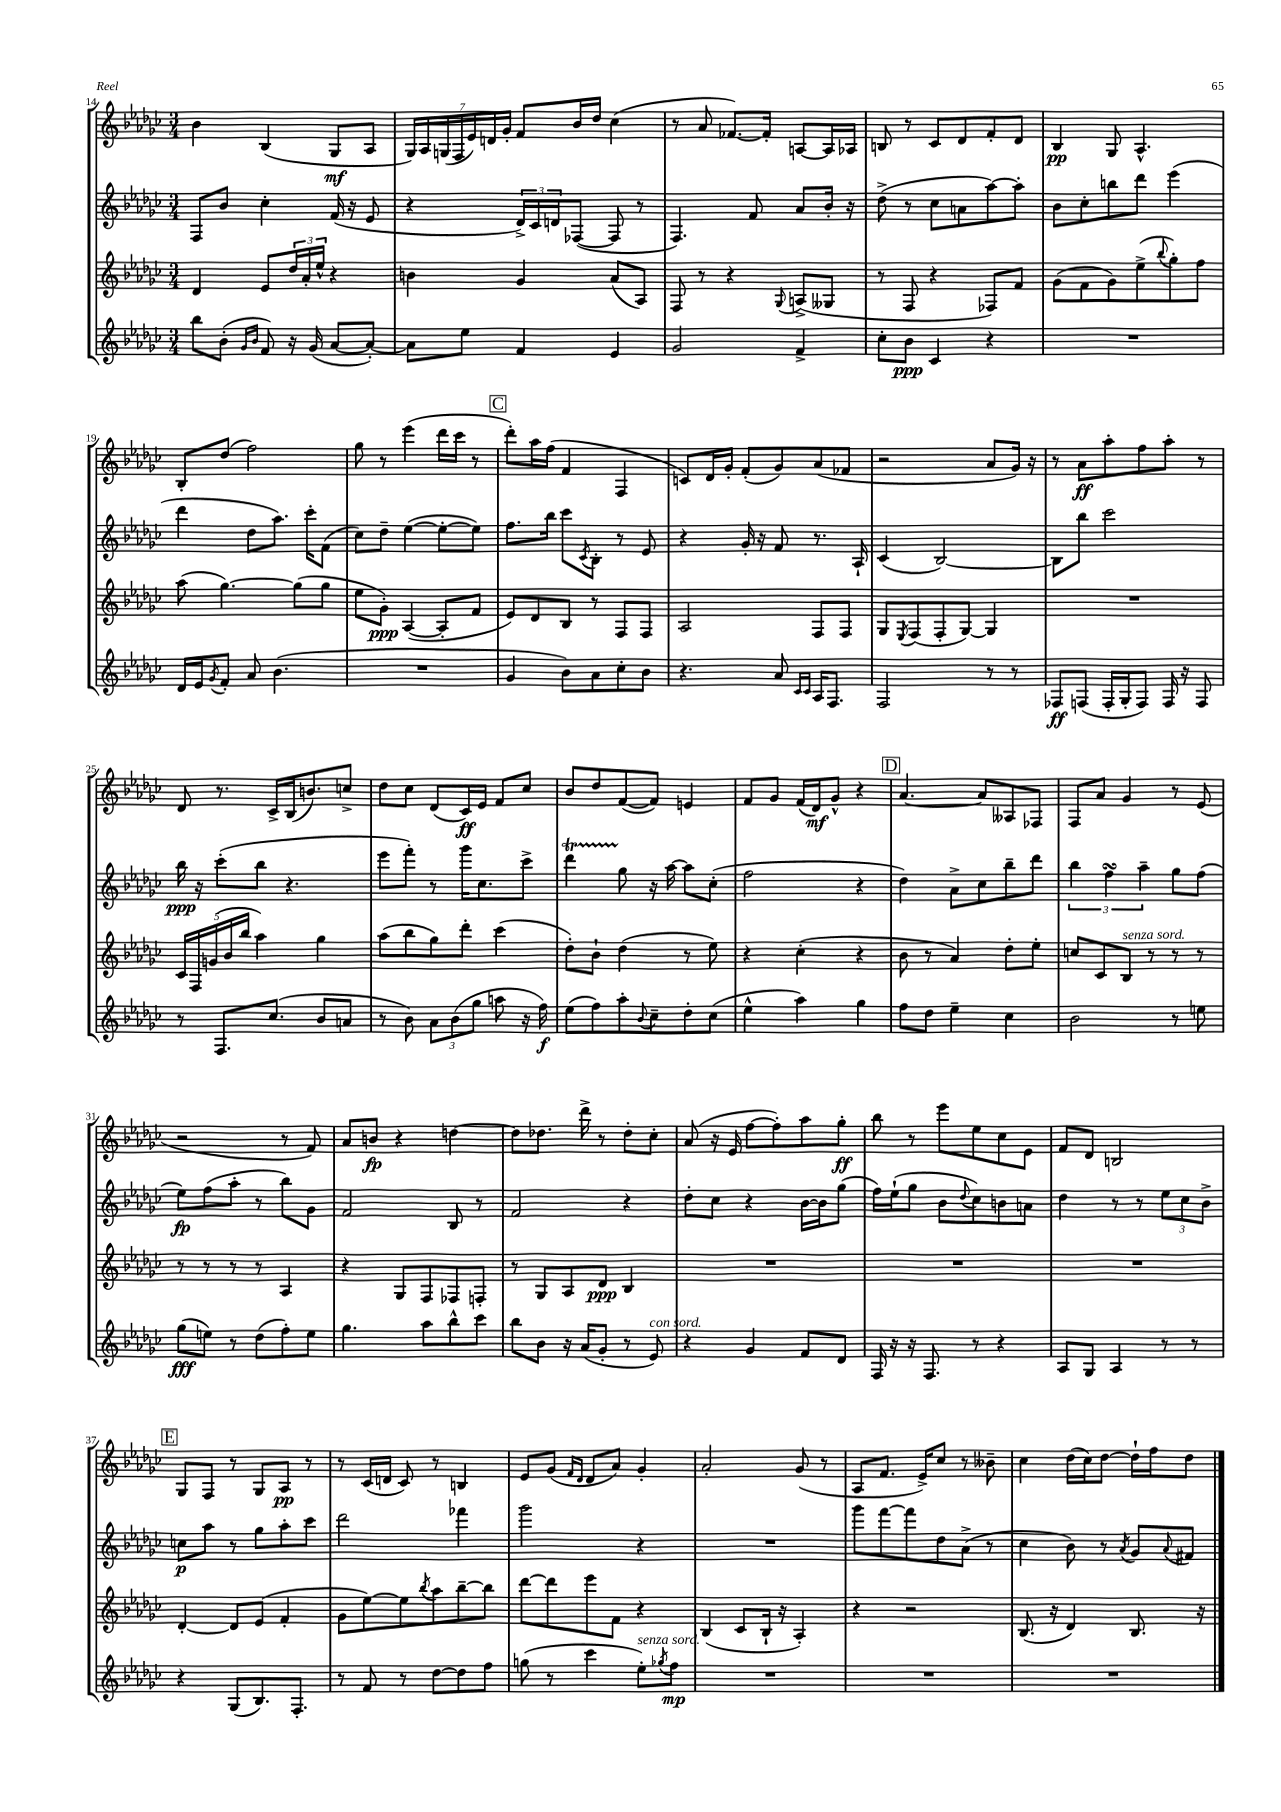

**kern	**kern	**kern	**kern
*staff4	*staff3	*staff2	*staff1
*clefG2	*clefG2	*clefG2	*clefG2
*k[b-e-a-d-g-c-]	*k[b-e-a-d-g-c-]	*k[b-e-a-d-g-c-]	*k[b-e-a-d-g-c-]
*M3/4	*M3/4	*M3/4	*M3/4
8bb-	4d-	8F	4b-
(8b-'	.	8b-	.
16qqg-	.	.	.
16qqb-	.	.	.
8f)	8e-	4cc-'	(4B-
16r	24dd-	.	.
.	24a-'	.	.
(16g-	.	.	.
.	24ee-^^	.	.
[8a-	4r	(16f	8G-
.	.	16r	.
8a-'_)	.	8e-	8A-
=	=	=	=
8a-]	4b	4r	28G-)
.	.	.	28A-
.	.	.	(28G
.	.	.	28F
8ee-	.	.	.
.	.	.	28e-)
.	.	.	28d
.	.	.	28g-'
4f	4g-	24d-^)	8f
.	.	24c-	.
.	.	24d	.
.	.	([8F-	16b-
.	.	.	16dd-
4e-	(8a-	8F-]	(4cc-
.	8A-)	8r	.
=	=	=	=
2g-	8F	4.F)	8r
.	8r	.	8a-
.	4r	.	[8.f-)
.	.	8f	.
.	.	.	16f-']
.	8qqG-	.	.
4f^	(8A^	8a-	[8A
.	8G--	16b-'	16A]
.	.	16r	16A-
=	=	=	=
8cc-'	8r	(8dd-^	8B
8b-	8F	8r	8r
4c-	4r	8cc-	8c-
.	.	8a	8d-
4r	8F-)	[8aa-)	8f'
.	8f	8aa-']	8d-
=	=	=	=
2.r	(8g-	8b-	4B-
.	8f	8cc-'	.
.	8g-)	8bb	8G-
.	(8ee-^	8ddd-	4.A-^^
.	8qqbb-	.	.
.	8gg-')	(4eee-	.
.	8ff	.	.
=	=	=	=
16d-	(8aa-	4ddd-	8B-'
16e-	.	.	.
8qg-	.	.	.
8f'	[4.gg-)	.	(8dd-
8a-	.	8dd-	2ff)
(4.b-	.	8.aa-)	.
.	(8gg-]	.	.
.	.	16ccc-'	.
.	8gg-	(8f	.
=	=	=	=
2.r	8ee-	8cc-)	8gg-
.	8g-')	8dd-~	8r
.	([4A-	([4ee-	(4eee-
.	8A-']	8ee-'_	16ddd-
.	.	.	16ccc-
.	8f	8ee-])	8r
=	=	=	=
4g-	8e-)	8.ff	8ddd-')
.	8d-	.	16aa-
.	.	16bb-	(16ff
8b-)	8B-	8ccc-	4f
.	.	8qc-	.
8a-	8r	8B-'	.
8cc-'	8F	8r	4F
8b-	8F	8e-	.
=	=	=	=
4.r	2A-	4r	8c)
.	.	.	16d-
.	.	.	16g-'
.	.	16g-'	(8f'
.	.	16r	.
8a-	.	8f	8g-)
16qqc-	.	.	.
16qqc-	.	.	.
16A-	8F	8.r	(8a-
8.F	.	.	.
.	8F	.	8f-
.	.	16A-`	.
=	=	=	=
2F	8G-	(4c-	2r
.	8qE-	.	.
.	(8F	.	.
.	8F'	[2B-)	.
.	[8G-)	.	.
8r	4G-]	.	8a-
8r	.	.	16g-)
.	.	.	16r
=	=	=	=
8F-	2.r	8B-]	8r
(8F	.	8bb-	8a-
16F'	.	2ccc-	8aa-'
16G-'	.	.	.
8F)	.	.	8ff
16F	.	.	8aa-'
16r	.	.	.
8F	.	.	8r
=	=	=	=
8r	20c-	16bb-	8d-
.	20F	.	.
.	.	16r	.
.	(20g	.	.
8.F	.	(8ccc-'	8.r
.	20b-	.	.
.	20bb-	.	.
.	4aa-)	8bb-	.
(8.cc-	.	.	16c-^
.	.	4.r	(16B-
.	.	.	8.b)
8b-	4gg-	.	.
8a	.	.	8cc^
=	=	=	=
8r	(8aa-	8eee-	8dd-
8b-)	8bb-	8fff')	8cc-
12a-	8gg-)	8r	(8d-
(12b-	.	.	.
.	8ddd-'	16ggg-	16c-)
12gg-	.	.	.
.	.	8.cc-	16e-
8aa	(4ccc-	.	8f
16r	.	8ccc-^	8cc-
16ff)	.	.	.
=	=	=	=
(8ee-	8dd-')	4ddd-	8b-
8ff)	8b-`	.	8dd-
8aa-'	(4dd-	8gg-	([8f
8qqb-	.	.	.
8cc-~	.	16r	8f])
.	.	[16aa-	.
8dd-'	8r	8aa-]	4e
(8cc-	8ee-)	(8cc-'	.
=	=	=	=
4ee-^^	4r	2ff	8f
.	.	.	8g-
4aa-)	(4cc-'	.	(16f
.	.	.	16d-)
.	.	.	8g-^^
4gg-	4r	4r	4r
=	=	=	=
8ff	8b-	4dd-)	[4.a-
8dd-	8r	.	.
4ee-~	4a-)	8a-^	.
.	.	8cc-	8a-]
4cc-	8dd-'	8bb-~	8A--
.	8ee-'	8ddd-	8F-
=	=	=	=
2b-	8cc	6bb-	8F
.	8c-	.	8a-
.	.	6ff	.
.	8B-	.	4g-
.	.	6aa-~	.
.	8r	.	.
8r	8r	8gg-	8r
8ee	8r	(8ff	(8e-
=	=	=	=
(8gg-	8r	8ee-)	2r
8ee)	8r	(8ff	.
8r	8r	8aa-'	.
(8dd-	8r	8r	.
8ff')	4A-	8bb-)	8r
8ee	.	8g-	8f)
=	=	=	=
4.gg-	4r	2f	8a-
.	.	.	8b
.	8G-	.	4r
8aa-	8F	.	.
8bb-^^	8F-	8B-	[4dd
8ccc-	8F'	8r	.
=	=	=	=
8bb-	8r	2f	8dd]
8b-	8G-	.	8.dd-
16r	8A-	.	.
(16a-	.	.	16ddd-^
8g-'	8d-	.	8r
8r	4B-	4r	8dd-'
8e-)	.	.	8cc-'
=	=	=	=
4r	2.r	8dd-'	(8a-
.	.	8cc-	16r
.	.	.	16e-
4g-	.	4r	[8ff
.	.	.	8ff'])
8f	.	[16b-	8aa-
.	.	16b-]	.
8d-	.	(8gg-	8gg-'
=	=	=	=
16F	2.r	16ff)	8bb-
16r	.	(16ee-`	.
16r	.	8gg-	8r
8.F	.	.	.
.	.	8b-	8eee-
.	.	8qqdd-	.
8r	.	8cc-)	8ee-
4r	.	8b	8cc-
.	.	8a	8e-
=	=	=	=
8A-	2.r	4dd-	8f
8G-	.	.	8d-
4A-	.	8r	2B
.	.	8r	.
8r	.	12ee-	.
.	.	12cc-	.
8r	.	.	.
.	.	12b-^	.
=	=	=	=
4r	[4d-'	8cc	8G-
.	.	8aa-	8F
(8G-	8d-]	8r	8r
8.B-)	(8e-	8gg-	8G-
.	4f'	8aa-'	8A-
8.F'	.	.	.
.	.	8ccc-	8r
=	=	=	=
8r	8g-	2ddd-	8r
8f	[8ee-)	.	(16c-
.	.	.	16d
8r	8ee-]	.	8c-)
.	8qbb-	.	.
[8dd-	8aa-	.	8r
8dd-]	[8bb-~	4fff-	4B
8ff	8bb-]	.	.
=	=	=	=
(8gg	[8ddd-	2ggg-	8e-
8r	8ddd-]	.	(8g-
.	.	.	16qqf
.	.	.	16qqd-
4ccc-	8eee-	.	8d-
.	8f	.	8a-)
8ee-')	4r	4r	4g-'
8qgg-	.	.	.
8ff	.	.	.
=	=	=	=
2.r	(4B-	2.r	2a-'
.	8c-	.	.
.	16B-`	.	.
.	16r	.	.
.	4A-')	.	(8g-
.	.	.	8r
=	=	=	=
2.r	4r	8ggg-	8A-
.	.	[8fff	8.f
.	2r	8fff]	.
.	.	.	16e-^)
.	.	8dd-	8cc-
.	.	(8a-^	8r
.	.	8r	8b--~
=	=	=	=
2.r	(8.B-	4cc-	4cc-
.	16r	.	.
.	4d-)	8b-)	(16dd-
.	.	.	16cc-)
.	.	8r	[8dd-
.	.	8qa-	.
.	8.B-	8g-	16dd-`]
.	.	.	16ff
.	.	8qqa-	.
.	.	8f#	8dd-
.	16r	.	.
==	==	==	==
*-	*-	*-	*-
